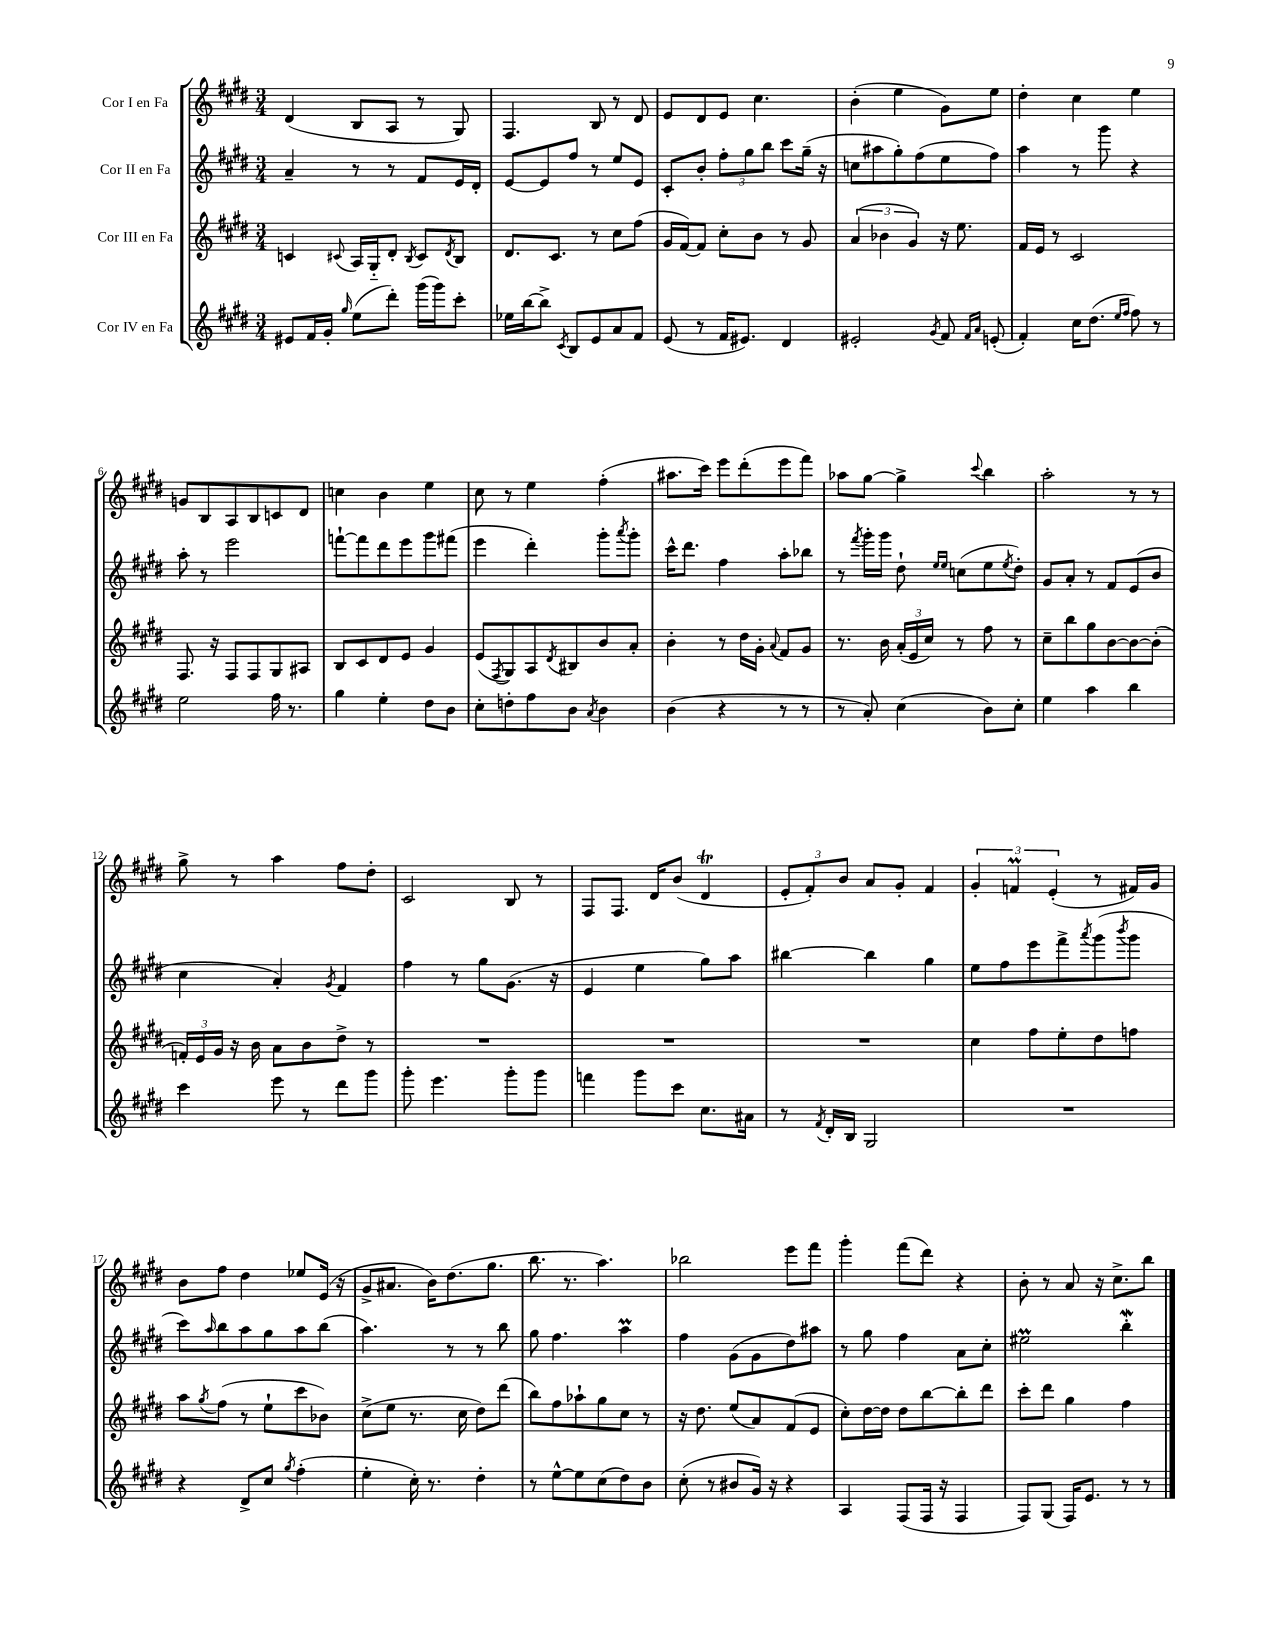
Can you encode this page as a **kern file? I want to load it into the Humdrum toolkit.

**kern	**kern	**kern	**kern
*staff4	*staff3	*staff2	*staff1
*clefG2	*clefG2	*clefG2	*clefG2
*k[f#c#g#d#]	*k[f#c#g#d#]	*k[f#c#g#d#]	*k[f#c#g#d#]
*M3/4	*M3/4	*M3/4	*M3/4
8e#	4c	4a~	(4d#
16f#	.	.	.
16g#'	.	.	.
16qqgg#	8qqc#	.	.
(8ee	16A	8r	8B
.	16G#'~	.	.
8ddd#')	8d#'	8r	8A
.	8qB	.	.
(16ggg#	8c#	8f#	8r
16ggg#)	.	.	.
.	8qd#	.	.
8ccc#'	8B	16e	8G#)
.	.	16d#'	.
=	=	=	=
16ee-	8.d#	[8e	4.F#
[16bb	.	.	.
8bb^]	.	8e]	.
.	8.c#	.	.
8qc#	.	.	.
8B	.	8ff#	.
8e	8r	8r	8B
8a	8cc#	8ee	8r
8f#	(8ff#	8e	8d#
=	=	=	=
(8e	16g#	8c#'	8e
.	[16f#)	.	.
8r	8f#]	8b'	8d#
16f#	8cc#'	12ff#'	8e
8.e#)	.	.	.
.	.	12gg#	.
.	8b	.	4.cc#
.	.	12bb	.
4d#	8r	8ccc#	.
.	8g#	(16gg#~	.
.	.	16r	.
=	=	=	=
2e#'	(6a	8cc	(4b'
.	.	8aa#	.
.	6b-	.	.
.	.	8gg#')	4ee
.	6g#)	.	.
.	.	(8ff#	.
8qg#	.	.	.
8f#	16r	8ee	8g#)
.	8.ee	.	.
16qqf#	.	.	.
16qqa	.	.	.
(8e'	.	8ff#)	8ee
=	=	=	=
4f#')	16f#	4aa	4dd#'
.	16e	.	.
.	8r	.	.
16cc#	2c#	8r	4cc#
(8.dd#	.	.	.
.	.	8ggg#	.
16qqee	.	.	.
16qqff#	.	.	.
8ff#)	.	4r	4ee
8r	.	.	.
=	=	=	=
2ee	8.F#	8aa'	8g
.	.	8r	8B
.	16r	.	.
.	8F#	2eee	8A
.	8F#	.	8B
16ff#	8G#	.	8c
8.r	.	.	.
.	8A#	.	8d#
=	=	=	=
4gg#	8B	[8fff`	4cc
.	8c#	8fff]	.
4ee'	8d#	8ddd#	4b
.	8e	8eee	.
8dd#	4g#	8ggg#	4ee
8b	.	(8fff#	.
=	=	=	=
8cc#'	(8e	4eee	8cc#
.	8qF#	.	.
8dd'	8G#)	.	8r
8ff#	8A	4ddd#')	4ee
.	8qd#	.	.
8b	8B#	.	.
8qa	.	.	.
4b	8b	8ggg#'	(4ff#'
.	.	8qaaa	.
.	8a'	8ggg#'	.
=	=	=	=
(4b	4b'	16ccc#^^	8.aa#
.	.	8.ddd#	.
.	.	.	16ccc#)
4r	8r	4ff#	8eee
.	16dd#	.	(8ddd#'
.	16g#'	.	.
.	8qqa	.	.
8r	8f#	8aa'	8eee
8r	8g#	8bb-	8fff#)
=	=	=	=
8r	8.r	8r	8aa-
.	.	8qfff#	.
8a')	.	16ggg#'	[8gg#
.	16b	16ggg#	.
(4cc#	(24a'	8dd#`	4gg#^]
.	24e	.	.
.	24cc#)	.	.
.	.	16qqee	.
.	.	16qqee	.
.	8r	(8cc	.
.	.	.	8qqccc#
8b)	8ff#	8ee	4bb
.	.	8qee	.
8cc#'	8r	8dd#')	.
=	=	=	=
4ee	8cc#~	8g#	2aa'
.	8bb	8a'	.
4aa	8gg#	8r	.
.	[8b	8f#	.
4bb	8b_	(8e	8r
.	(8b']	8b	8r
=	=	=	=
4ccc#	24f')	4cc#	8gg#^
.	24e	.	.
.	24g#	.	.
.	16r	.	8r
.	16b	.	.
8eee	8a	4a')	4aa
8r	8b	.	.
.	.	8qg#	.
8ddd#	8dd#^	4f#	8ff#
8ggg#	8r	.	8dd#'
=	=	=	=
8ggg#'	2.r	4ff#	2c#
4.eee	.	.	.
.	.	8r	.
.	.	8gg#	.
8ggg#'	.	(8.g#	8B
8ggg#	.	.	8r
.	.	16r	.
=	=	=	=
4fff	2.r	4e	8F#
.	.	.	8.F#
8ggg#	.	4ee	.
.	.	.	16d#
8ccc#	.	.	(8b
8.cc#	.	8gg#)	4d#
.	.	8aa	.
16a#	.	.	.
=	=	=	=
8r	2.r	[4bb#	12e'
.	.	.	12f#')
8qf#	.	.	.
16d#'	.	.	.
.	.	.	12b
16B	.	.	.
2G#	.	4bb#]	8a
.	.	.	8g#'
.	.	4gg#	4f#
=	=	=	=
2.r	4cc#	8ee	6g#'
.	.	8ff#	.
.	.	.	6f
.	8ff#	8eee	.
.	.	.	(6e'
.	8ee'	8fff#^	.
.	.	8qaaa	.
.	8dd#	(8ggg#	8r
.	.	8qbbb	.
.	8ff	8ggg#	16f#)
.	.	.	16g#
=	=	=	=
4r	8aa	8ccc#)	8b
.	8qgg#	16qqaa	.
.	(8ff#	8bb	8ff#
8d#^	8r	8aa	4dd#
8cc#	8ee`	8gg#	.
8qgg#	.	.	.
(4ff#'	8ccc#	8aa	8ee-
.	8b-)	(8bb	(16e
.	.	.	16r
=	=	=	=
4ee'	(8cc#^	4.aa)	8g#^
.	8ee	.	8.a#
16cc#')	8.r	.	.
8.r	.	.	16b)
.	.	8r	(8.dd#
.	16cc#	.	.
4dd#'	8dd#)	8r	.
.	.	.	8.gg#
.	(8ddd#	8bb	.
=	=	=	=
8r	8bb)	8gg#	8.bb
[8ee^^	8ff#	4.ff#	.
.	.	.	8.r
8ee]	8aa-`	.	.
(8cc#	8gg#	.	4.aa)
8dd#)	8cc#	4aa	.
8b	8r	.	.
=	=	=	=
(8cc#'	16r	4ff#	2bb-
.	8.dd#	.	.
8r	.	.	.
8b#	(8ee	(8g#	.
16g#)	8a)	8g#	.
16r	.	.	.
4r	(8f#	8dd#)	8eee
.	8e	8aa#	8fff#
=	=	=	=
4A	8cc#')	8r	4ggg#'
.	[16dd#	8gg#	.
.	16dd#]	.	.
(8F#	8dd#	4ff#	(8fff#
16F#	[8bb	.	8ddd#)
16r	.	.	.
4F#	8bb']	8a	4r
.	8ddd#	8cc#'	.
=	=	=	=
8F#)	8ccc#'	2ee#	8b'
(8G#	8ddd#	.	8r
16F#)	4gg#	.	8a
8.e	.	.	.
.	.	.	16r
.	.	.	8.cc#^
8r	4ff#	4bb'	.
8r	.	.	8bb
==	==	==	==
*-	*-	*-	*-
